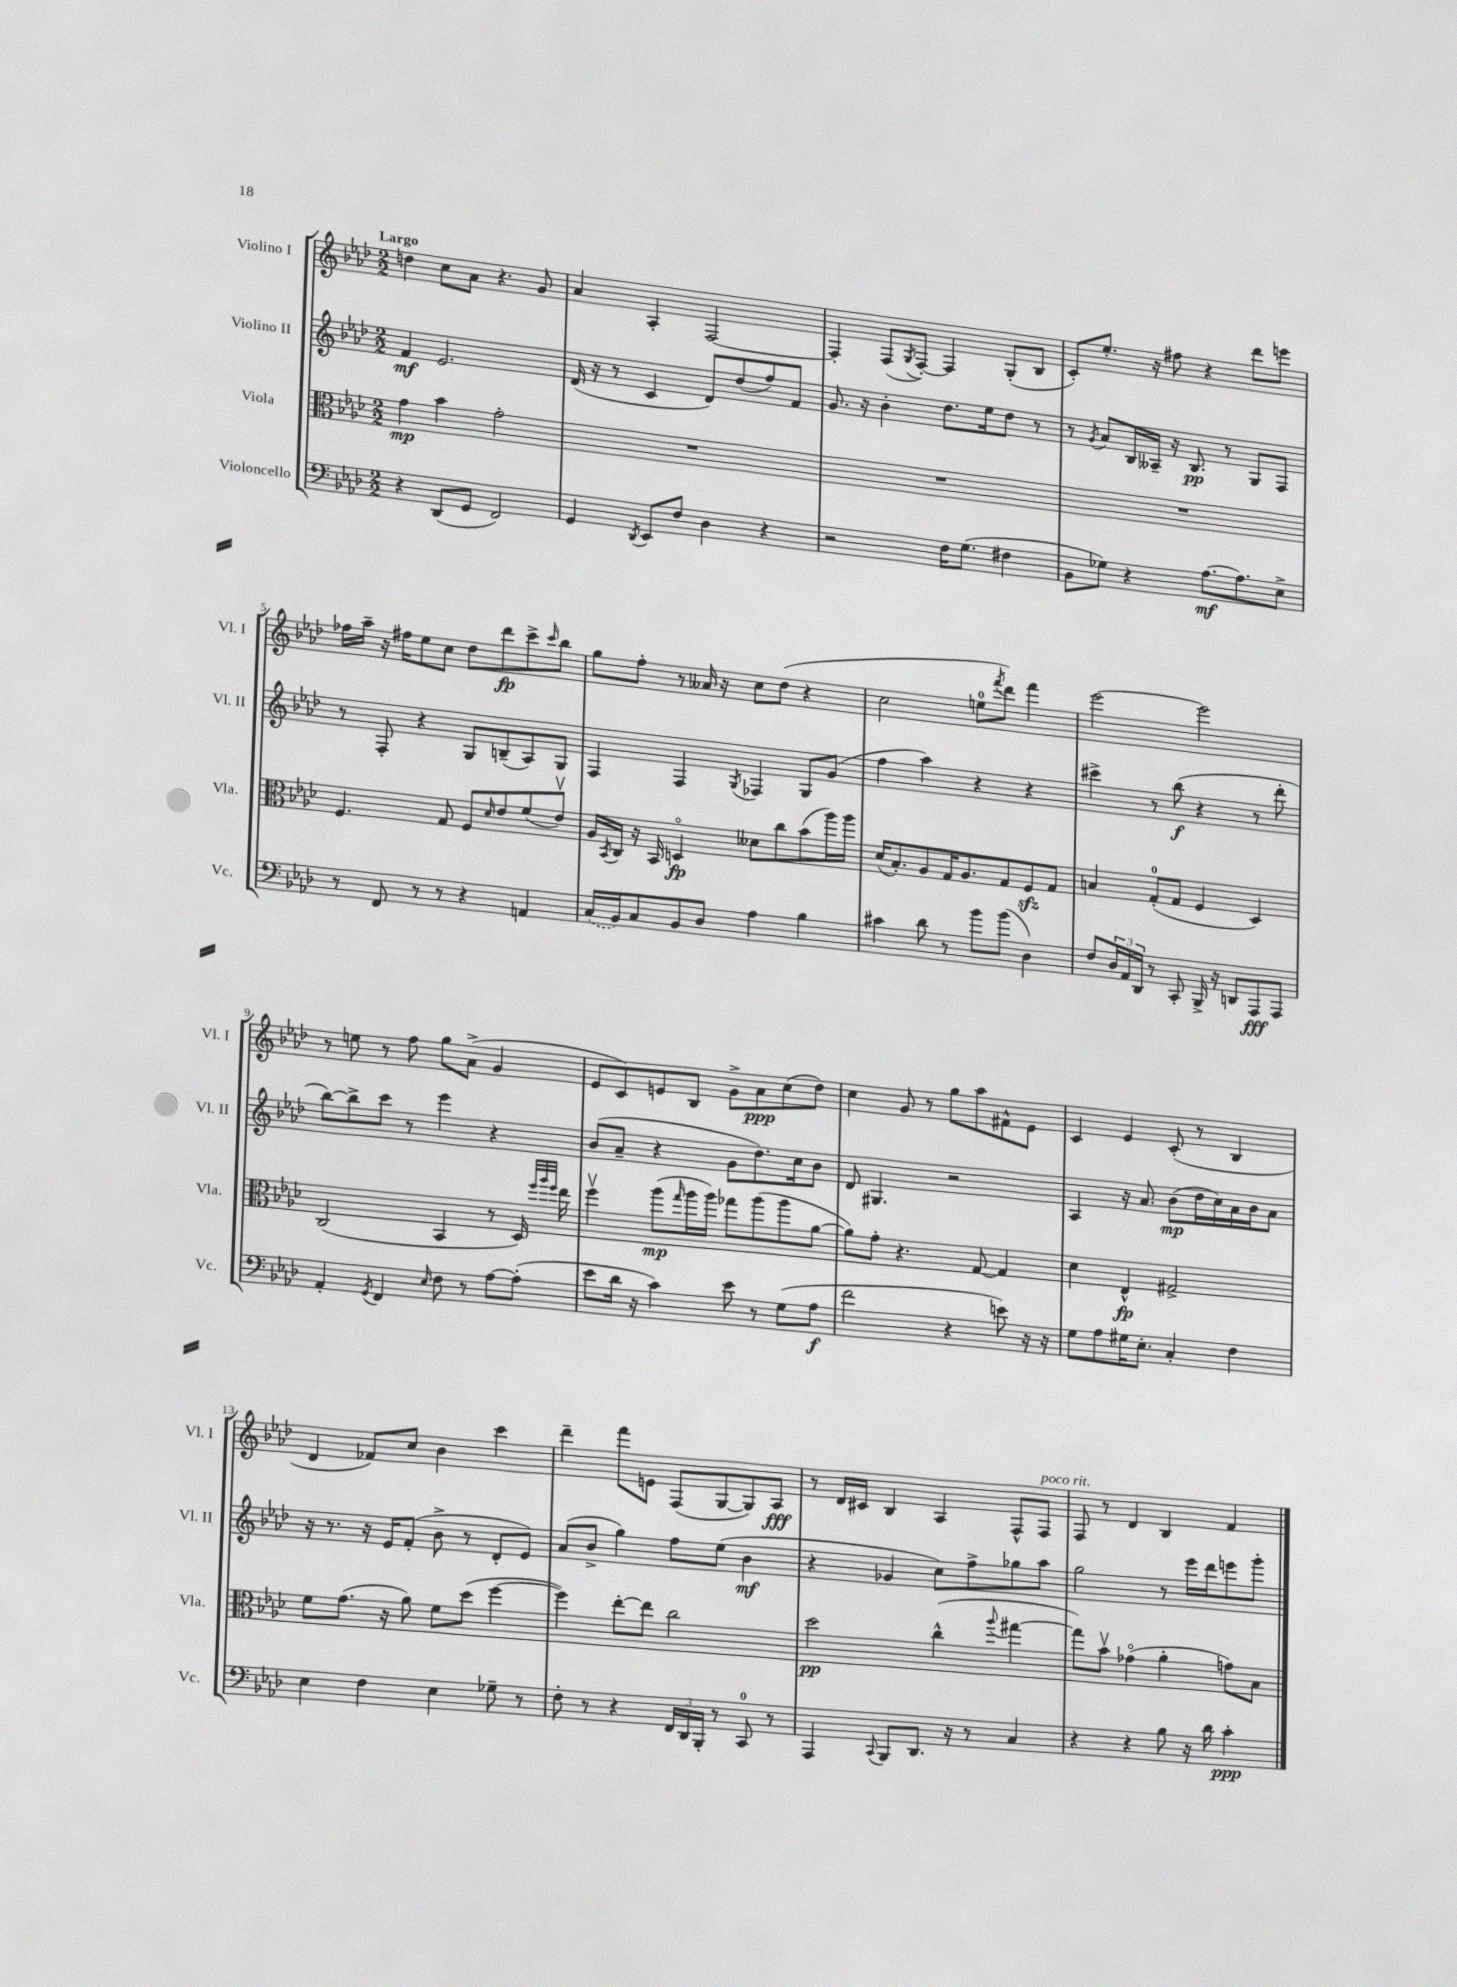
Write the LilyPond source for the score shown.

<<
\new StaffGroup <<
\new Staff = "s0" \with { instrumentName = "Violino I" shortInstrumentName = "Vl. I" } {
    \clef treble \key aes \major \numericTimeSignature \time 2/2 \tempo "Largo"
    d''4 c''8 aes'8 r4. g'8 |
    aes'4 aes4-. f2~ |
    f4-. f8( \acciaccatura { g8 } f8~-.) f4 g8-.( bes8 |
    c'8-.) ees''8.-. r16 fis''8 r4 des'''8 e'''8 |
    fes''16 aes''16-- r16 fis''16 ees''8 c''8 des''8 des'''8\fp c'''8-> \grace { c'''16 } bes''8 |
    g''8 f''8-. r8 aeses'16 r16 c''8 des''8( r4 |
    c''2 e''8-0 \acciaccatura { f'''8 } des'''8) f'''4 |
    ees'''2~ ees'''2 |
    r8 e''8 r8 f''8 g''8 aes'8->( g'4 |
    ees'8 c'8) e'8 bes8 g'8-> aes'8\ppp c''8( des''8) |
    c''4 g'8 r8 g''8 aes''8 fis'8-^ ees'8 |
    c'4 ees'4 c'8-.( r8 bes4 |
    des'4 fes'8) c''8 bes'4 c'''4 |
    des'''4-- f'''8 e'8 f8( g8~ g8) aes8\fff |
    r8 des'16 cis'16 bes4 aes4 f8-^ f8^\markup { \italic "poco rit." } |
    f8 r8 des'4 bes4 f'4 \bar "|." |
}
\new Staff = "s1" \with { instrumentName = "Violino II" shortInstrumentName = "Vl. II" } {
    \clef treble \key aes \major \numericTimeSignature \time 2/2
    f'4\mf ees'2. |
    des'16( r16 r8 c'4 des'8) des''8( f''8) f'8 |
    g'8. r16 bes'4-. des''8. ees''16 des''8 r8 |
    r8 \acciaccatura { g'8 } aes'8 bes16 aeses16-- r16 bes8.\pp r8 g8 f8 |
    r8 f8-. r4 g8 b8--( aes8) g8 |
    f4 f4 \acciaccatura { g8 } fes4 g8 g'8( |
    f''4 aes''4) r4 r4 |
    cis'''4-> r8 bes''8\f( r4 r8 des'''8-. |
    bes''8~) bes''8-> c'''8 r8 ees'''4 r4 |
    bes'8( aes'8-- r4 g'8 des''8.) c''16 bes'8 |
    des'8 gis4. r2 |
    aes4 r16 aes'8. bes'8\mp( des''16 c''16) aes'16 bes'16 aes'8 |
    r16 r8. r16 ees'16 f'8-.( bes'8-> r8 des'8-. ees'8) |
    aes'8( bes'8-> g''4) f''8 ees''8( bes'4\mf |
    r4 ges'4 c''8) f''8-> ges''8 aes''8 |
    g''2 r8 ees'''16 des'''16 e'''8 g'''8-. \bar "|." |
}
\new Staff = "s2" \with { instrumentName = "Viola" shortInstrumentName = "Vla." } {
    \clef alto \key aes \major \numericTimeSignature \time 2/2
    g'4\mp bes'4 g'2-. |
    R1 |
    R1 |
    R1 |
    f4. g8 f8 \grace { des'16 } ees'8 f'8( ees'8\upbow) |
    aes16 \acciaccatura { bes,8 } c16 r16 bes,16 d4\flageolet\fp deses'8 c''8 bes'8( aes''16) aes''16 |
    des'16( bes8.-.) aes8 g16 aes8. g8 f8\sfz g8 |
    b4 g8-0-.( g8 f4 des4) |
    c2( bes,4 r8 des16) \grace { f''32 aes''32 f''32 } ees''16 |
    f''4\upbow aes''8\mp( \grace { g''16 } aes''16 aes''16) ges''8 aes''8( aes''8 aes'8~ |
    aes'8) g'8-. r4. g8~ g4 |
    des'4 ees4-^\fp gis2-> |
    f'8 g'8.( r16 aes'8) f'8 des''8( f''4~ |
    f''4) ees''8~-. ees''8 c''2 |
    des''2\pp c''4-^( \appoggiatura { aes''8 } gis''4~ |
    gis''8) bes'8\upbow ges'4\flageolet( aes'4-. g'8) bes8 \bar "|." |
}
\new Staff = "s3" \with { instrumentName = "Violoncello" shortInstrumentName = "Vc." } {
    \clef bass \key aes \major \numericTimeSignature \time 2/2
    r4 des,8( g,8 f,2) |
    g,4 \acciaccatura { des,8 } ees,8 f8 des4 r4 |
    r2 f16 g8.( fis4 |
    bes,8 ges8) r4 aes8.~\mf aes8. ees8-> |
    r8 f,8 r8 r8 r4 a,4 |
    \once \slurDashed c16( bes,16) c8 bes,8 des8 aes4 bes4 |
    cis'4 des'8 r8 bes'8 bes'8( des4) |
    f8 \tuplet 3/2 { des16 aes,16 des,16 } r8 c,8-. bes,,16-> r16 d,8 aes,,8\fff aes,,8 |
    aes,4-. \acciaccatura { g,8 } f,4 \grace { ees16 } f8 r8 aes8~ aes8-.( |
    ees'8 des'16 r16 c'4) ees'8 r8 g8( aes8\f |
    f'2 r4 e'8) r16 r16 |
    g8 aes8 gis16 ees8.-. c4-. f4 |
    ees4 f4 ees4 ges8-- r8 |
    f8-. r8 r4 \tuplet 3/2 { f,16 des,16 bes,,16-. } r8 c,8-0 r8 |
    aes,,4 \appoggiatura { c,8 } bes,,8 des,8. r16 r8 c4 |
    r4 r4 bes8 r16 des'16 c'4-.\ppp \bar "|." |
}
>>
>>
